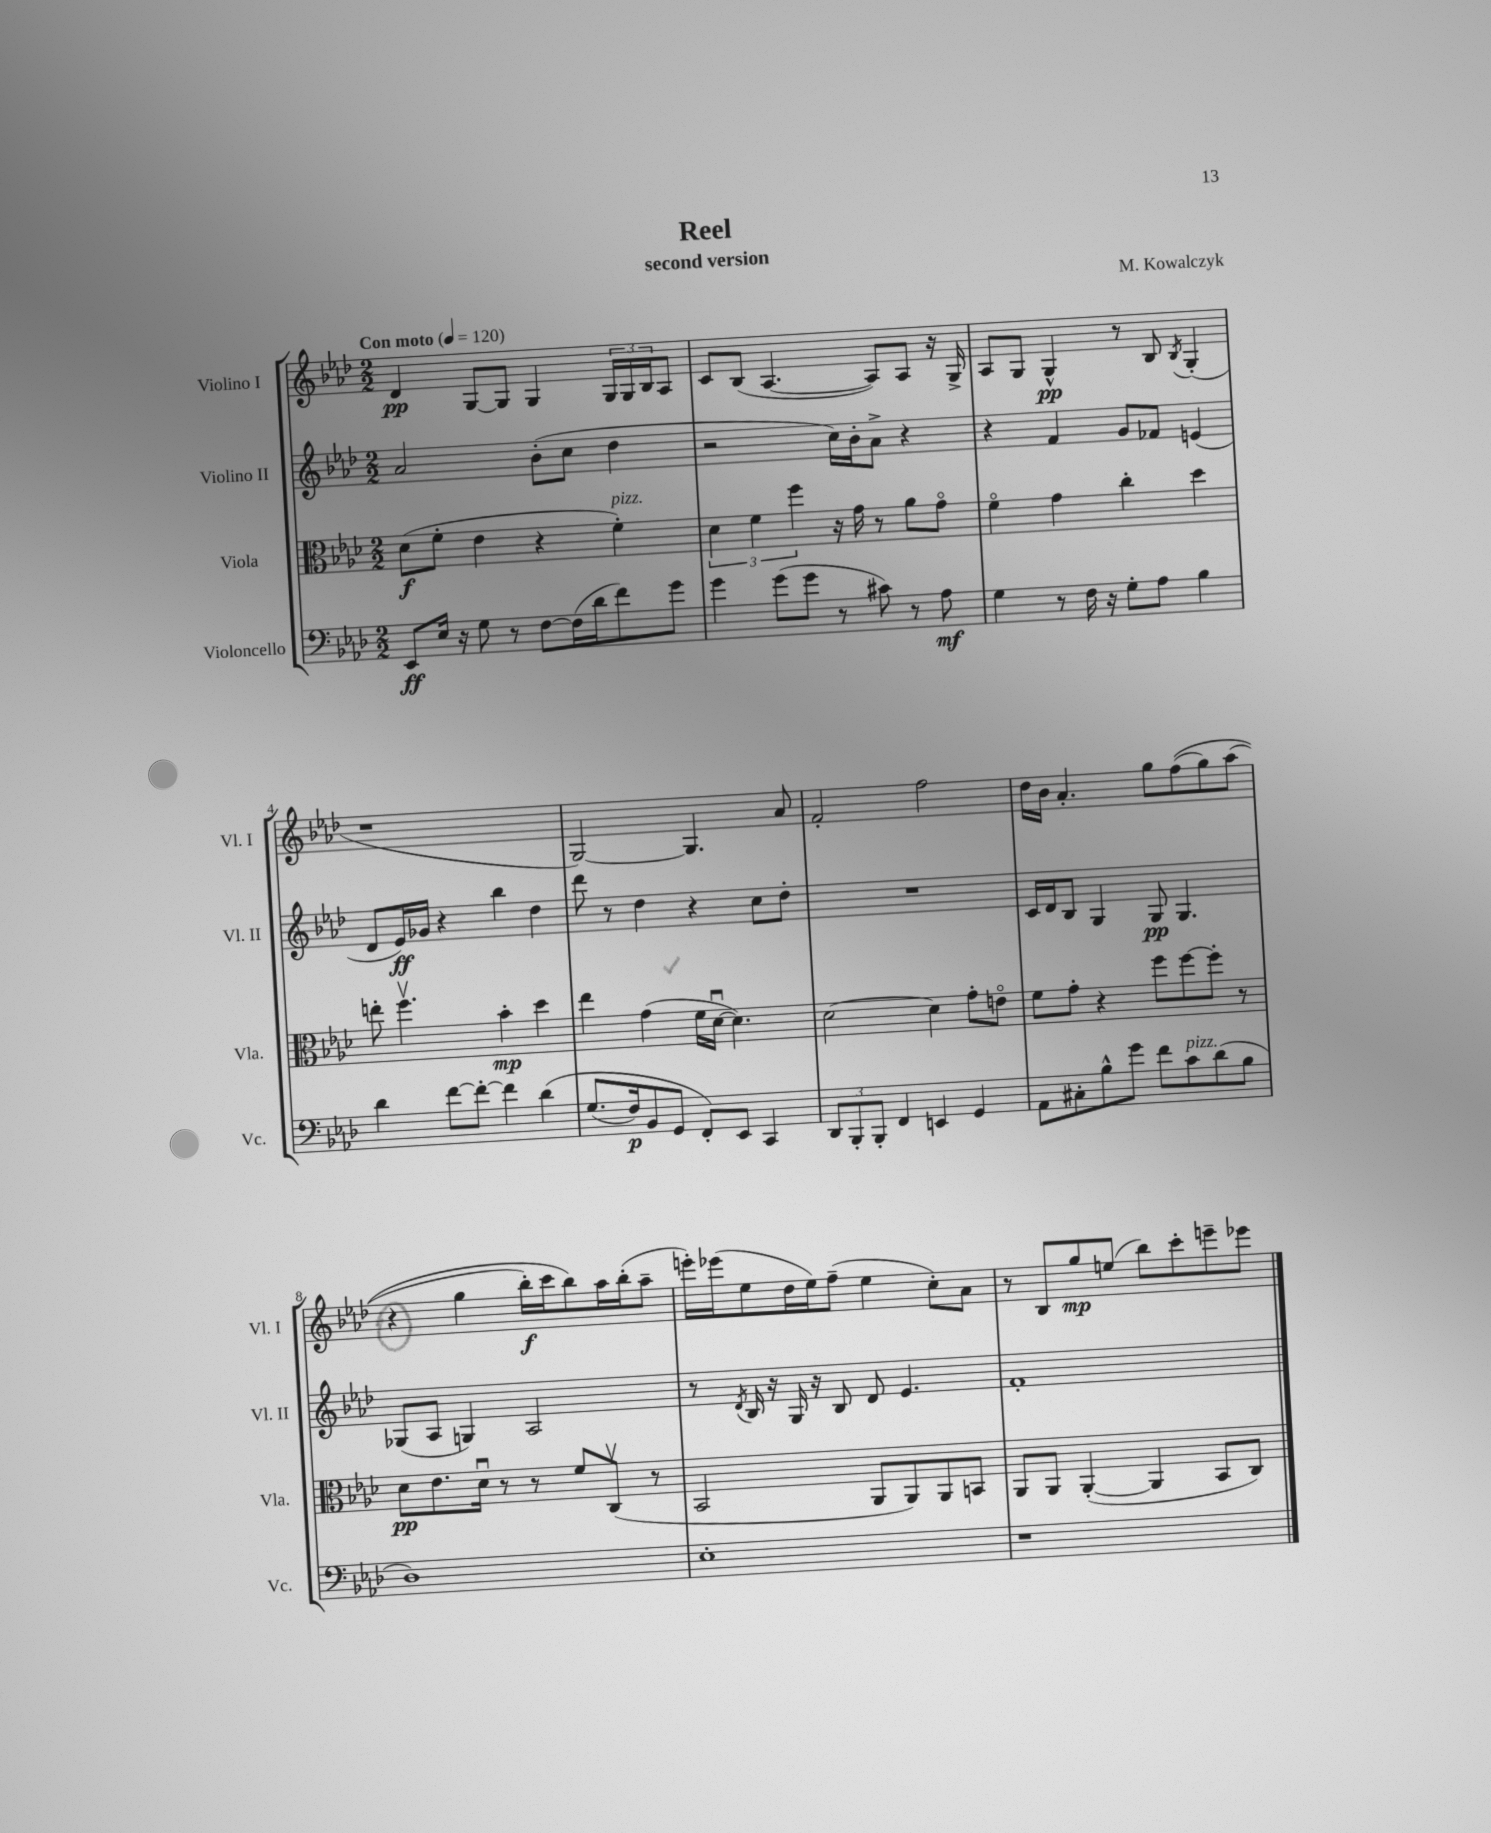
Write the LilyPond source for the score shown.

\header { title = "Reel" composer = "M. Kowalczyk" subtitle = "second version" }
<<
\new StaffGroup <<
\new Staff = "s0" \with { instrumentName = "Violino I" shortInstrumentName = "Vl. I" } {
    \clef treble \key aes \major \numericTimeSignature \time 2/2 \tempo "Con moto" 4 = 120
    des'4\pp g8~ g8 g4 \tuplet 3/2 { g16 g16 bes16 } aes8 |
    c'8 bes8( aes4.~ aes8) aes8 r16 g16-> |
    aes8 g8 g4-^\pp r8 bes8 \acciaccatura { bes8 } g4-.( |
    r1 |
    g2~) g4. aes'8 |
    f'2-. f''2 |
    des''16 bes'16 aes'4.-. g''8 f''8(\( g''8) aes''8( |
    r4 g''4 bes''16-.\f) c'''16 bes''8\) aes''16 bes''16-.( aes''8-- |
    e'''16-.) ees'''16( ees''8 des''16 ees''16) f''8--( ees''4 c''8-.) aes'8 |
    r8 bes8 g''8\mp e''8( bes''8) c'''8-. e'''8-- ees'''8 \bar "|." |
}
\new Staff = "s1" \with { instrumentName = "Violino II" shortInstrumentName = "Vl. II" } {
    \clef treble \key aes \major \numericTimeSignature \time 2/2
    aes'2 bes'8-.( c''8 des''4 |
    r2 c''16) bes'16-. aes'8-> r4 |
    r4 f'4 g'8 fes'8 e'4( |
    des'8 ees'16\ff) ges'16 r4 bes''4 des''4 |
    des'''8 r8 des''4 r4 c''8 des''8-. |
    R1 |
    c'16 des'16 bes8 g4 g8\pp g4. |
    ges8( aes8 g4) aes2 |
    r8 \acciaccatura { des'8 } bes16 r16 g16 r16 bes8 des'8 ees'4. |
    f'1-. \bar "|." |
}
\new Staff = "s2" \with { instrumentName = "Viola" shortInstrumentName = "Vla." } {
    \clef alto \key aes \major \numericTimeSignature \time 2/2
    des'8\f( f'8-. ees'4 r4 f'4-.^\markup { \italic "pizz." }) |
    \tuplet 3/2 { des'4 f'4 f''4 } r16 g'16 r8 aes'8 g'8\flageolet |
    f'4\flageolet g'4 c''4-. des''4 |
    e''8-. f''4.\upbow bes'4-.\mp des''4 |
    ees''4 g'4( f'16 des'16~\downbow des'4.) |
    des'2~ des'4 g'8-. e'8\flageolet |
    f'8 g'8-. r4 f''8 f''8~ f''8-. r8 |
    des'8\pp ees'8. des'16\downbow r8 r8 f'8 c8\upbow( r8 |
    bes,2 aes,8 aes,8) aes,8 b,8 |
    aes,8 aes,8 aes,4~-.( aes,4 bes,8 c8) \bar "|." |
}
\new Staff = "s3" \with { instrumentName = "Violoncello" shortInstrumentName = "Vc." } {
    \clef bass \key aes \major \numericTimeSignature \time 2/2
    ees,8\ff ees16 r16 g8 r8 f8~ f16( des'16 f'8) g'8 |
    g'4 g'8( g'8 r8 cis'8) r8 aes8\mf |
    g4 r8 f16 r16 g8-. aes8 bes4 |
    des'4 f'8~ f'8~-. f'4 des'4\( |
    g8.( f16\p) bes,8 g,8 f,8-.\) ees,8 c,4 |
    \tuplet 3/2 { des,8 bes,,8-. bes,,8-. } f,4 e,4 g,4 |
    aes,8 cis8-. bes8-^ g'8 f'8 c'8^\markup { \italic "pizz." } des'8( bes8 |
    des1) |
    ees1-. |
    r1 \bar "|." |
}
>>
>>
